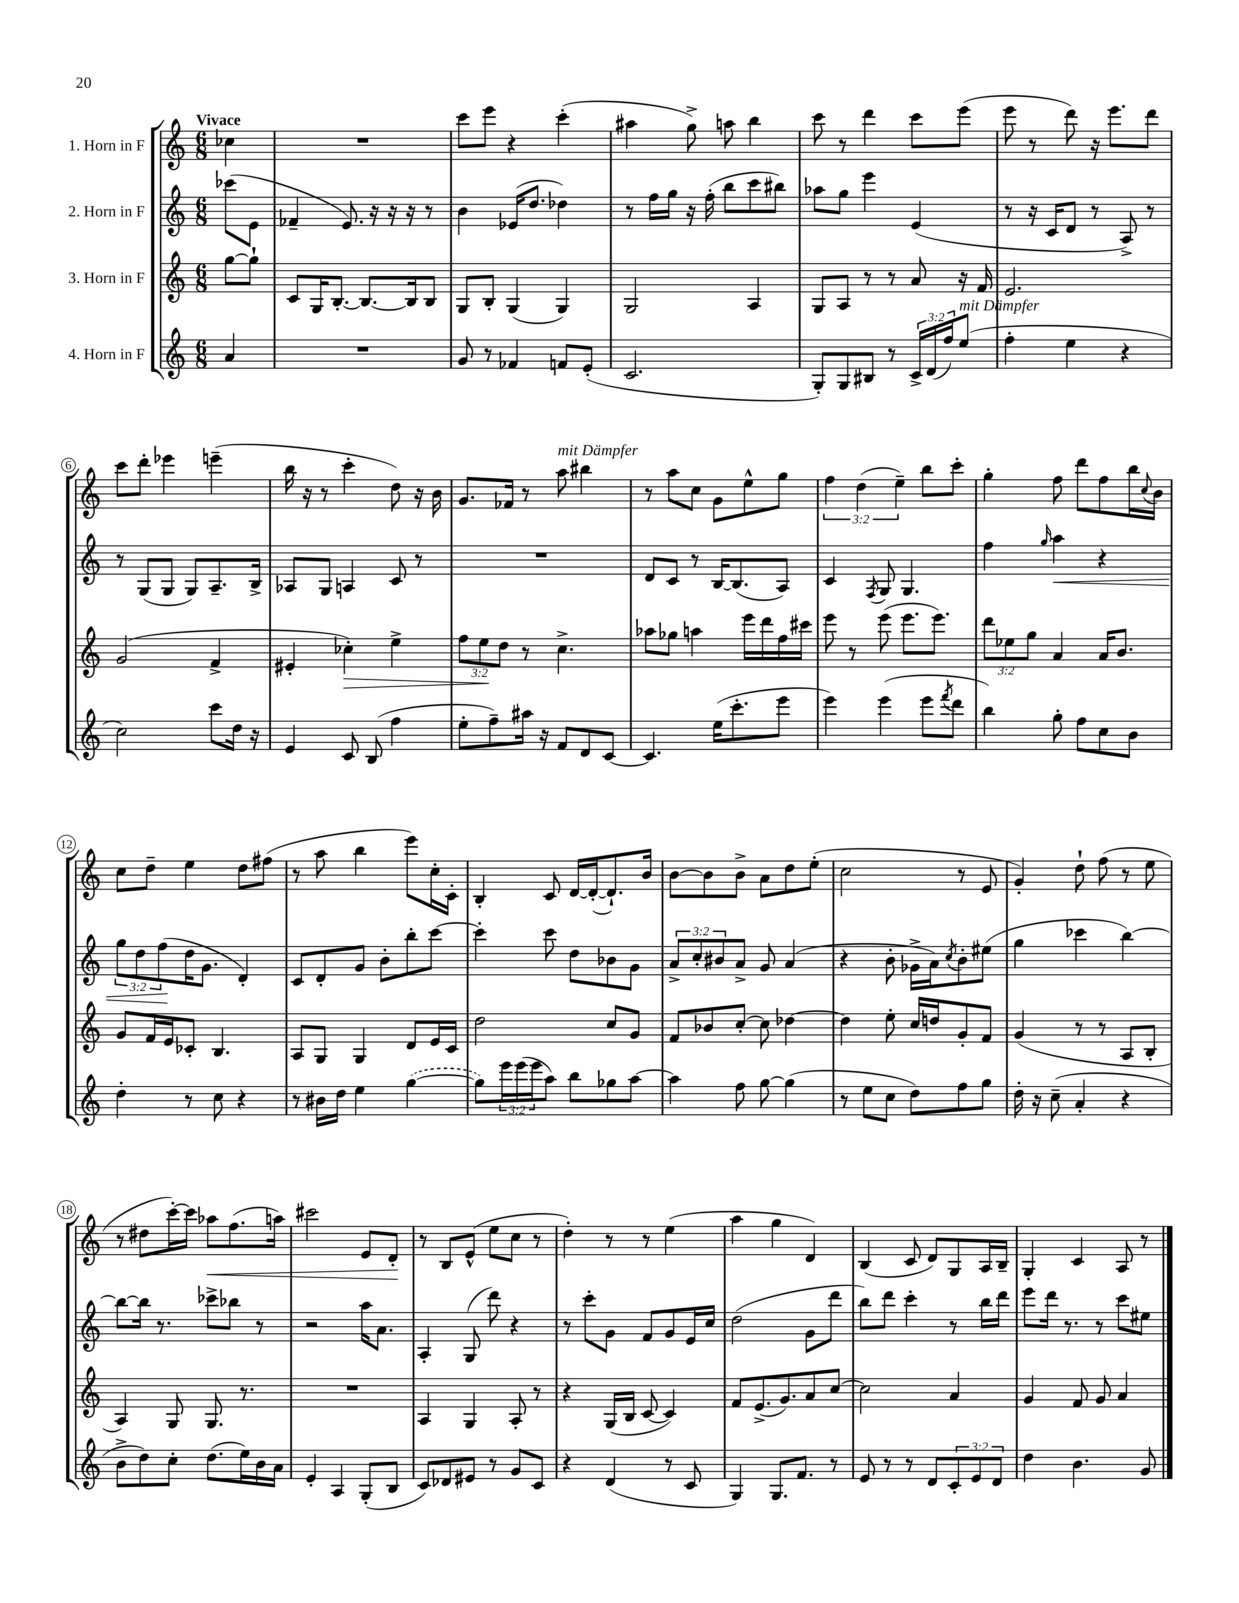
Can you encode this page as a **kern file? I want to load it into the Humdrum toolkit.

**kern	**kern	**kern	**kern
*staff4	*staff3	*staff2	*staff1
*clefG2	*clefG2	*clefG2	*clefG2
*k[]	*k[]	*k[]	*k[]
*M6/8	*M6/8	*M6/8	*M6/8
4a	[8gg	(8ccc-	4cc-
.	8gg`]	8e	.
=	=	=	=
2.r	8c	4f-~	2.r
.	16G	.	.
.	[8.B'	.	.
.	.	8.e)	.
.	8.B_	.	.
.	.	16r	.
.	.	16r	.
.	16B]	16r	.
.	8B	8r	.
=	=	=	=
8g	8G	4b	8ccc
8r	8B'	.	8eee
4f-	(4G	(16e-	4r
.	.	8.dd	.
8f	4G)	4dd-)	(4ccc'
(8e'	.	.	.
=	=	=	=
2.c	2G	8r	4aa#
.	.	16ff	.
.	.	16gg	.
.	.	16r	8gg^)
.	.	(16ff'	.
.	.	8bb	8aa
.	4A	8ccc	4bb
.	.	8bb#)	.
=	=	=	=
8G')	8G	8aa-	8ccc
8G	8A	8gg	8r
8B#	8r	4eee	4ddd
8r	8r	.	.
24c^	8a	(4e	8ccc
(24d	.	.	.
24ff)	.	.	.
(8ee	16r	.	(8eee
.	16f	.	.
=	=	=	=
4ff'	2.e	8r	8eee
.	.	16r	8r
.	.	16c	.
4ee	.	8d	8ddd)
.	.	8r	16r
.	.	.	8.eee
4r	.	8A^)	.
.	.	8r	8ddd
=	=	=	=
2cc)	(2g	8r	8ccc
.	.	(8G	8ddd'
.	.	8G	4eee-
.	.	8G)	.
8ccc	4f^	8.A~	(4eee~
16dd	.	.	.
16r	.	16B^	.
=	=	=	=
4e	4e#'	8A-	16bb
.	.	.	16r
.	.	8G	8r
8c	4cc-')	4A	4ccc'
(8B	.	.	.
4ff	4ee^	8c	8dd)
.	.	8r	16r
.	.	.	16b
=	=	=	=
8ee'	12ff	2.r	8.g
.	12ee	.	.
8ff~)	.	.	.
.	12dd	.	.
.	.	.	16f-
16aa#	8r	.	8r
16r	.	.	.
8f	4.cc^	.	8aa
8d	.	.	4bb#
[8c	.	.	.
=	=	=	=
4.c]	8aa-	8d	8r
.	8gg-	8c	8aa
.	4aa	8r	8cc
(16ee	.	[16B	8g
8.ccc'	.	(8.B]	.
.	16eee	.	8ee^^
.	16ddd	.	.
8eee	16ff	8A)	8gg
.	16ccc#	.	.
=	=	=	=
4eee)	8eee	4c	6ff
.	8r	.	.
.	.	.	(6dd
.	.	8qF	.
(4eee	(8eee	8G	.
.	.	.	6ee~)
.	8.eee	4.G	.
8eee	.	.	8bb
.	8.eee)	.	.
8qfff	.	.	.
8ddd	.	.	8ccc'
=	=	=	=
4bb)	12ddd	4ff	4gg'
.	12ee-	.	.
.	12gg	.	.
.	.	16qqgg	.
8gg'	4a	4aa	8ff
8ff	.	.	8ddd
8cc	16a	4r	8ff
.	8.b	.	.
8b	.	.	16bb
.	.	.	8qqcc
.	.	.	16b
=	=	=	=
4dd'	8g	12gg	8cc
.	.	12dd	.
.	16f	.	8dd~
.	.	(12ff	.
.	16e	.	.
8r	8c-'	16dd	4ee
.	.	8.g	.
8cc	4.B	.	.
4r	.	4d')	8dd
.	.	.	(8ff#
=	=	=	=
8r	8A	8c	8r
16b#	8G	8d'	8aa
16dd	.	.	.
4ee	4G	8g	4bb
.	.	8b'	.
([4gg	8d	8bb'	8eee)
.	16e	[8ccc	16cc'
.	16c	.	16c'
=	=	=	=
8gg])	2dd	4ccc']	4B'
24eee	.	.	.
(24eee	.	.	.
24eee	.	.	.
8aa)	.	8ccc	8c
8bb	.	8dd	[16d
.	.	.	(16d'_
8gg-	8cc	8b-	8.d`])
[8aa	8g	8g	.
.	.	.	16b
=	=	=	=
4aa]	8f	12a^	[8b
.	.	12cc'	.
.	8b-	.	8b]
.	.	12b#	.
8ff	[8cc'	8a^	8b^
[8gg	8cc]	8g	8a
(4gg]	[4dd-	(4a	8dd
.	.	.	(8ee'
=	=	=	=
8r	4dd-]	4r	2cc
8ee	.	.	.
8cc	8ee'	8b'	.
8dd)	16cc	16g-^	.
.	16dd	16a)	.
.	.	8qcc	.
8ff	8g'	8b'	8r
8gg	8f	(8ee#	8e
=	=	=	=
16dd'	(4g	4gg	4g')
16r	.	.	.
(8cc~	.	.	.
4a'	8r	4ccc-	8dd`
.	8r	.	(8ff
4r	8A	[4bb)	8r
.	8B'	.	8ee
=	=	=	=
8b^	4A)	8bb_	8r
8dd)	.	16bb]	8dd#
.	.	8.r	.
8cc'	8G	.	[16ccc')
.	.	.	16ccc]
(8.dd	8.G	8ccc-^	8aa-
.	.	8bb-	(8.ff
16ee)	8.r	.	.
16b	.	8r	.
16a	.	.	16aa)
=	=	=	=
4e'	2.r	2r	2ccc#
4A	.	.	.
(8G'	.	16aa	8e
.	.	8.a	.
8B	.	.	8d'
=	=	=	=
8c)	4A	4A'	8r
8d-	.	.	8B
8e#	4G	(8G	(8e^^
8r	.	8ddd)	8ee
8g	8A'	4r	8cc
8c	8r	.	8r
=	=	=	=
4r	4r	8r	4dd')
.	.	8ccc'	.
(4d	(16G	8g	8r
.	16B	.	.
.	[8c	8f	8r
8r	4c])	8g	(4ee
8c	.	16e	.
.	.	16cc	.
=	=	=	=
4G)	8f	(2dd	4aa
.	(8.e^	.	.
8.G	.	.	4gg
.	8.g)	.	.
8.f	.	.	.
.	8a	8g	4d)
8r	[8cc	8ddd	.
=	=	=	=
8e	2cc]	8bb)	(4B
8r	.	8ddd	.
8r	.	4ccc'	8c
8d	.	.	8d)
12c'	4a	8r	8G
12e	.	.	.
.	.	16bb	16A
12d	.	.	.
.	.	16ddd	16B~
=	=	=	=
4dd	4g	8eee	4G'
.	.	16ddd	.
.	.	8.r	.
4.b	8f	.	4c
.	8g	8r	.
.	4a	8ccc	8A
8g	.	8ee#	8r
==	==	==	==
*-	*-	*-	*-
